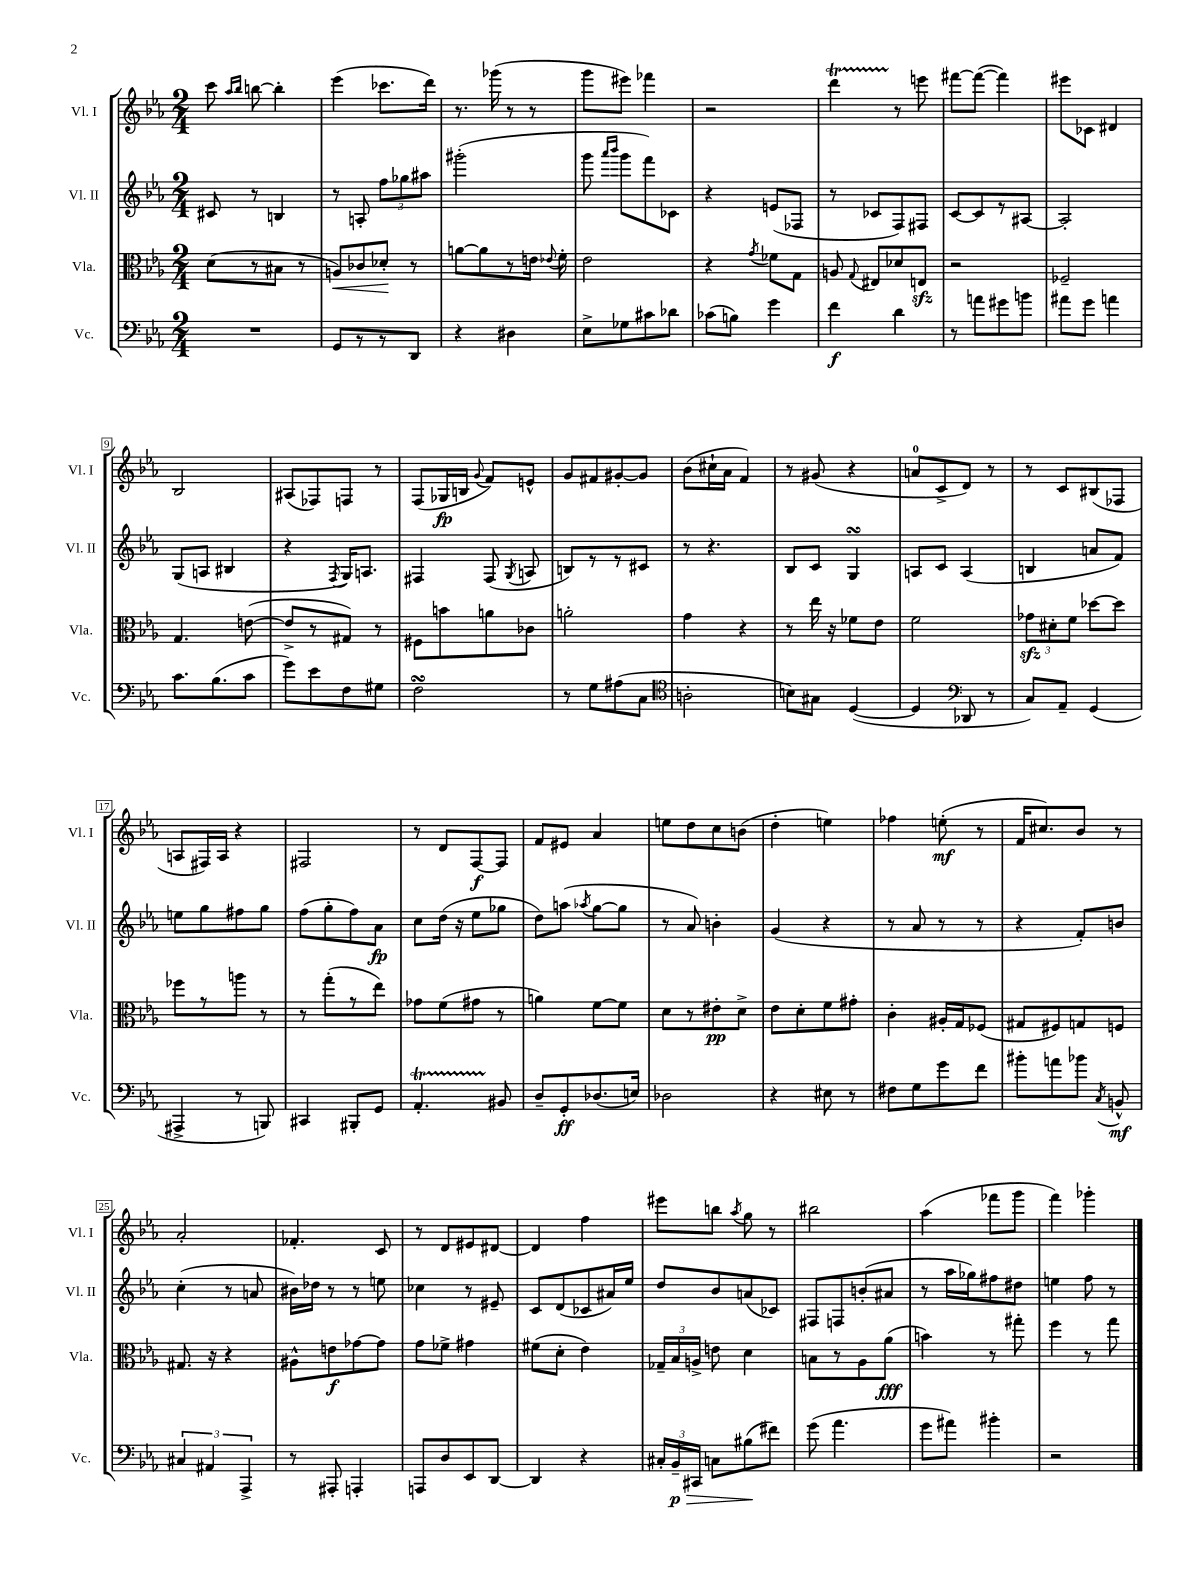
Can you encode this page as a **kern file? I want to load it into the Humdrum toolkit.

**kern	**kern	**kern	**kern
*staff4	*staff3	*staff2	*staff1
*clefF4	*clefC3	*clefG2	*clefG2
*k[b-e-a-]	*k[b-e-a-]	*k[b-e-a-]	*k[b-e-a-]
*M2/4	*M2/4	*M2/4	*M2/4
2r	(8d\L	8c#/	8ccc\
.	.	.	16qqaa-/LL
.	.	.	16qqbb-/JJ
.	8r	8r	[8bb\
.	8B#\J	4B/	4bb'\]
.	8r	.	.
=	=	=	=
8GG/L	8A/L)	8r	(4eee-\
8r	8c-/	8A'/	.
8r	8d-'/J	12ff\L	8.ccc-\L
.	.	12gg-\	.
8DD/J	8r	.	.
.	.	12aa#\J	.
.	.	.	16ddd\Jk)
=	=	=	=
4r	[8a\L	(2ggg#'\	8.r
.	8a\]	.	.
.	.	.	(16ggg-\
4D#\	8r	.	8r
.	16e\Jk	.	8r
.	8qqe-/	.	.
.	16f'\	.	.
=	=	=	=
8E-^\L	2e-\	8ggg\	8ggg\L
.	.	16qqaaa-/LL	.
.	.	16qqbbb-/JJ	.
8G-\	.	8ggg\L	8eee#\J)
8c#\	.	8fff\)	4fff-\
8d-\J	.	8c-\J	.
=	=	=	=
(8c-\L	4r	4r	2r
8B\J)	.	.	.
.	8qg/	.	.
4g\	8f-\L	(8e/L	.
.	8G\J	8F-/J	.
=	=	=	=
4f\	8A/	8r	4ddd\
.	8qqG/	.	.
.	8E#/L	8c-/L	.
4d\	8d-/	8F/)	8r
.	8E/J	8F#/J	8eee\
=	=	=	=
8r	2r	[8c/L	[8fff#\L
8a\L	.	8c/]	(8fff#\_J
8g#\	.	8r	4fff#\])
8b\J	.	[8A#/J	.
=	=	=	=
8a#\L	2F-~/	2A#'/]	8eee#\L
8g\J	.	.	8c-\J
4a\	.	.	4d#/
=	=	=	=
8.c\L	4.G/	(8G/L	2B-/
.	.	8A/J	.
(8.B-\	.	.	.
.	.	4B#/	.
8c\J	([8e\	.	.
=	=	=	=
8g\L)	8e^/]L	4r	(8A#/L
8e-\	8r	.	8F-/)
.	.	8qF/	.
8F\	8G#/J)	16G/LK)	8F/J
.	.	8.A/J	.
8G#\J	8r	.	8r
=	=	=	=
2F\	8F#\L	4F#/	(8F/L
.	8b\	.	16G-/L
.	.	.	16B/JJ
.	.	.	8qqg/
.	8a\	(8F#/	8f/L)
.	.	8qG/	.
.	8c-\J	8A/	8e^^/J
=	=	=	=
8r	2a'\	8B/L)	8g/L
8G\L	.	8r	8f#/
(8A#\	.	8r	[8g#'/
8C\J	.	8c#/J	8g#/]J
=	=	=	=
*clefC4	*	*	*
2A'\	4g\	8r	(8b-\L
.	.	4.r	16cc#`\L
.	.	.	16a-\JJ
.	4r	.	4f/)
=	=	=	=
8B\L)	8r	8B-/L	8r
8G#\J	16ee-\	8c/J	(8g#/
.	16r	.	.
([4D/	8f-\L	4G/	4r
.	8e-\J	.	.
=	=	=	=
4D/]	2f\	8A/L	8a/L
.	.	8c/J	8c^/
*clefF4	*	*	*
8DD-/	.	(4A/	8d/J)
8r	.	.	8r
=	=	=	=
8C/L)	12g-\L	4B/	8r
.	12d#'\	.	.
8AA-~/J	.	.	8c/L
.	12f\J	.	.
(4GG/	[8dd-\L	8a/L	(8B#/
.	8dd-\]J	8f/J)	8F-/J
=	=	=	=
4AAA#^/	8ff-\L	8ee\L	8A/L
.	8r	8gg\	16F#/L)
.	.	.	16A/JJ
8r	8aa\J	8ff#\	4r
8BBB/)	8r	8gg\J	.
=	=	=	=
4CC#/	8r	(8ff\L	2F#/
.	(8gg'\L	8gg'\	.
8BBB#'/L	8r	8ff\)	.
8GG/J	8ee-\J)	8a-\J	.
=	=	=	=
4.AA-'/	8g-\L	8cc\L	8r
.	(8f\	(16dd\Jk	8d/L
.	.	16r	.
.	8g#\J	8ee-\L	[8F/
8BB#/	8r	8gg-\J	8F/]J
=	=	=	=
8D~/L	4a\)	8dd\L)	8f/L
8GG'/	.	(8aa\J	8e#/J
.	.	8qaa-/	.
(8.D-/	[8f\L	[8gg\L	4a-/
.	8f\]J	8gg\]J	.
16E/Jk)	.	.	.
=	=	=	=
2D-\	8d\L	8r	8ee\L
.	8r	8a-/)	8dd\
.	8e#'\	4b'\	8cc\
.	8d^\J	.	(8b\J
=	=	=	=
4r	8e-\L	(4g/	4dd'\
.	8d'\	.	.
8E#\	8f\	4r	4ee\)
8r	8g#'\J	.	.
=	=	=	=
8F#\L	4c'\	8r	4ff-\
8G\	.	8a-/	.
8g\	16A#'/LL	8r	(8ee'\
.	16G/J	.	.
8f\J	(8F-/J	8r	8r
=	=	=	=
8b#'\L	8G#/L	4r	16f/LK
.	.	.	8.cc#/)
8a\	8F#/)	.	.
8b-\J	8G/	8f'/L)	8b-/J
8qC/	.	.	.
8BB^^/	8F/J	8b/J	8r
=	=	=	=
6C#/	8.G#/	(4cc'\	2a-'/
6AA#/	.	.	.
.	16r	.	.
.	4r	8r	.
6AAA-^/	.	.	.
.	.	8a/	.
=	=	=	=
8r	8A#^^\L	16b#\LL)	4.f-'/
.	.	16dd-\JJ	.
8AAA#'/	8e\	8r	.
4AAA'/	[8g-\	8r	.
.	8g-\]J	8ee\	8c/
=	=	=	=
8AAA/L	8g\L	4cc-\	8r
8D/	8f-^\J	.	8d/L
8EE-/	4g#\	8r	8e#/
[8DD/J	.	8e#~/	[8d#/J
=	=	=	=
4DD/]	(8f#\L	8c/L	4d#/]
.	8d'\J	(8d/	.
4r	4e-\)	8c-/	4ff\
.	.	16a#/L)	.
.	.	16ee-/JJ	.
=	=	=	=
24C#'/LL	24G-~/LL	8dd/L	8eee#\L
24BB-~/	24B-/	.	.
24CC#/JJ	24A^/JJ	.	.
8C\L	8e\	8b-/	8bb\J
.	.	.	8qaa-/
(8B#\	4d\	(8a/	8gg\
8f#\J)	.	8c-/J)	8r
=	=	=	=
(8g\	8B\L	8F#/L	2bb#\
4.a-\	8r	8F/	.
.	8A-\	(8b'/	.
.	(8a-\J	8a#/J	.
=	=	=	=
8g\L	4b\)	8r	(4aa-\
8a#\J)	.	16aa-\LL	.
.	.	16gg-\J)	.
4b#'\	8r	8ff#\	8fff-\L
.	8gg#'\	8dd#\J	8ggg\J
=	=	=	=
2r	4ff\	4ee\	4fff\)
.	8r	8ff\	4ggg-'\
.	8gg\	8r	.
==	==	==	==
*-	*-	*-	*-
